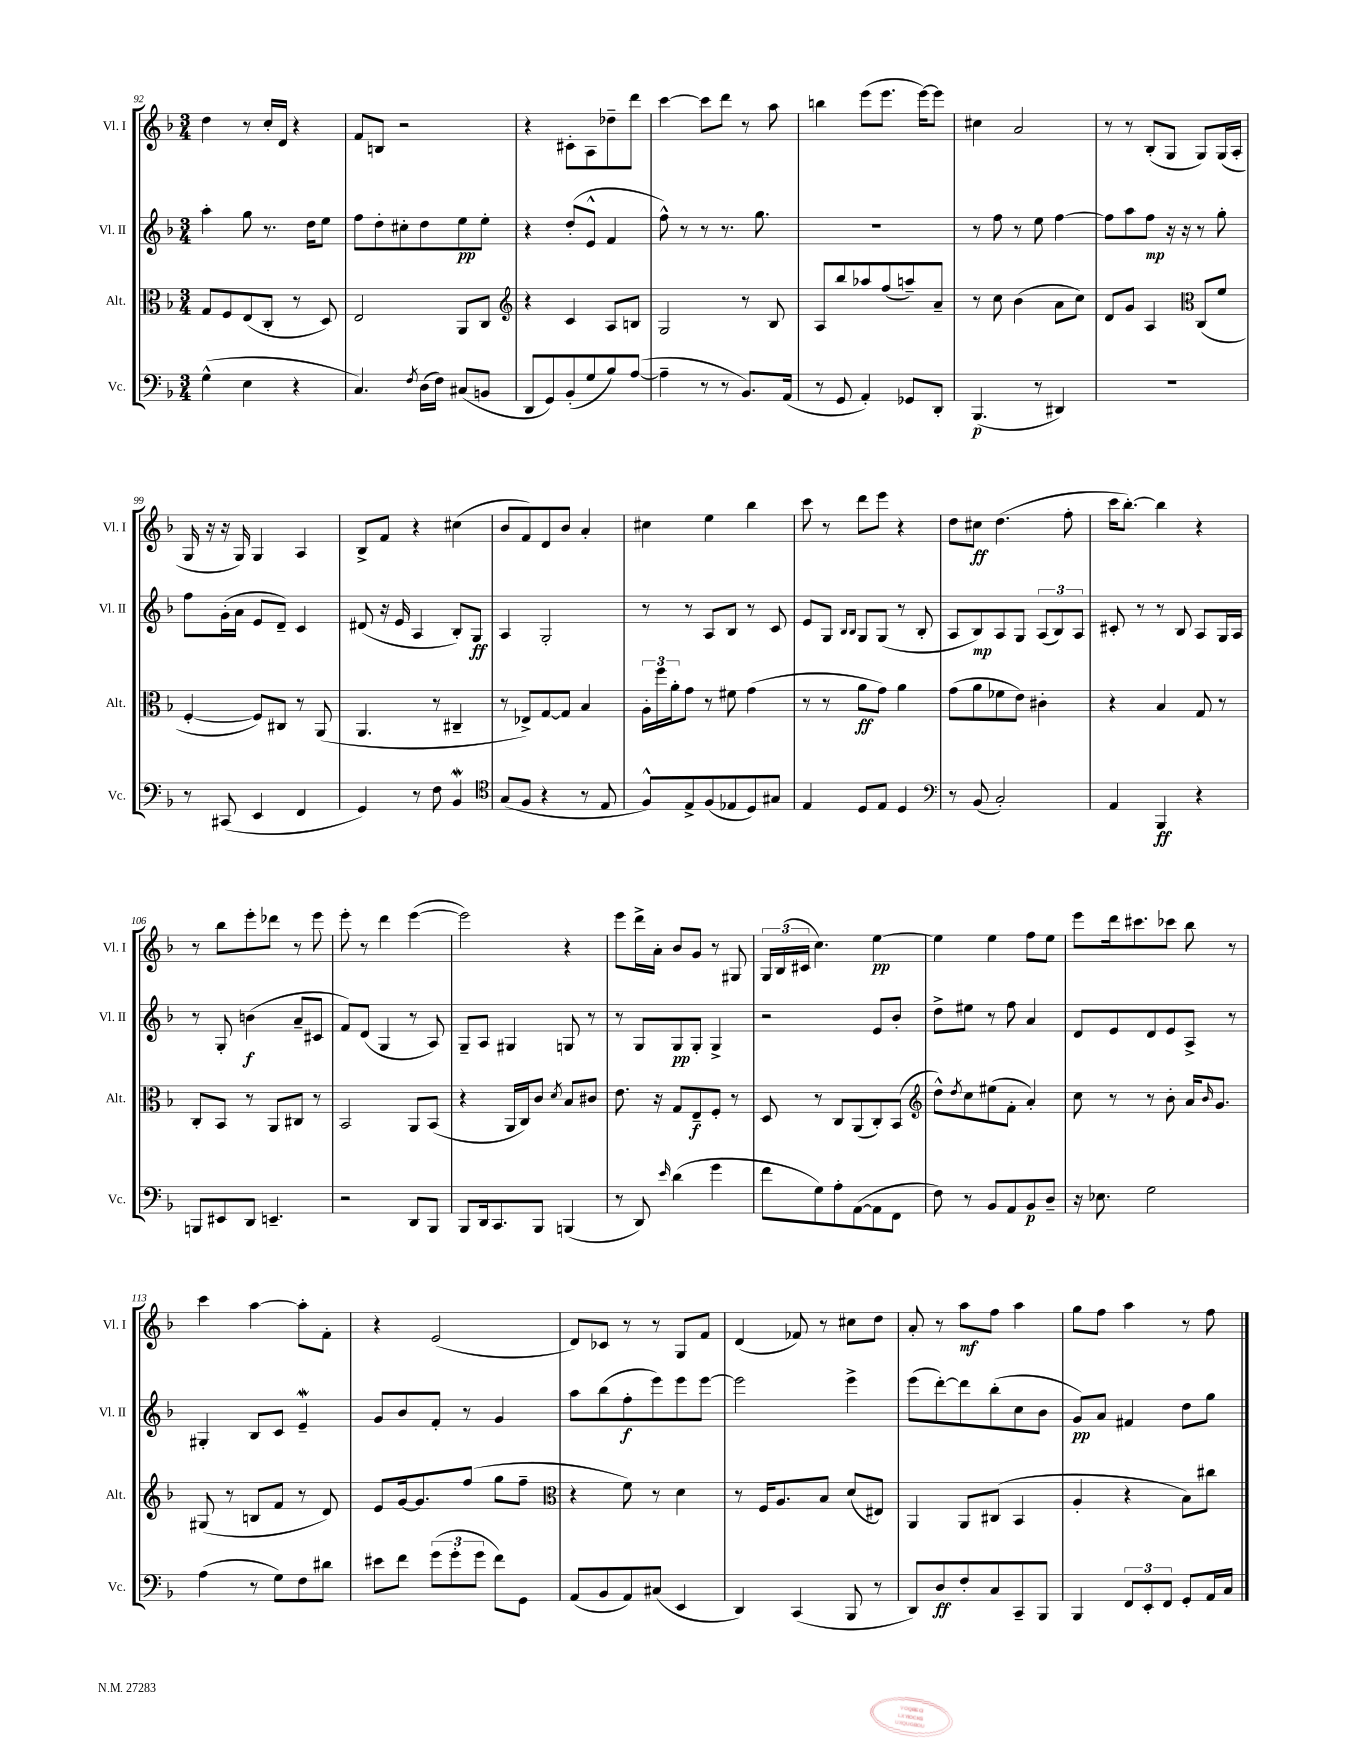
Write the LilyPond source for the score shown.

<<
\new StaffGroup <<
\new Staff = "s0" \with { instrumentName = "Vl. I" shortInstrumentName = "Vl. I" } {
    \clef treble \key f \major \numericTimeSignature \time 3/4
    d''4 r8 c''16-. d'16 r4 |
    f'8 b8 r2 |
    r4 cis'8-. a8 des''8-- d'''8 |
    c'''4~ c'''8 d'''8 r8 a''8 |
    b''4 e'''8( e'''8. e'''16~) e'''8 |
    cis''4 a'2 |
    r8 r8 bes8-.( g8 g8) g16( a16-. |
    g16 r16 r16 g16) g4 a4 |
    bes8-> f'8 r4 cis''4( |
    bes'8 f'8) d'8 bes'8 a'4-. |
    cis''4 e''4 bes''4 |
    c'''8 r8 d'''8 e'''8 r4 |
    d''8 cis''8\ff d''4.( f''8-. |
    c'''16 bes''8.~-.) bes''4 r4 |
    r8 bes''8 e'''8-. des'''8 r8 e'''8 |
    e'''8-. r8 d'''4 e'''4~( |
    e'''2) r4 |
    e'''8 d'''16-> a'16-. bes'8 g'8 r8 gis8 |
    \tuplet 3/2 { g16 bes16( cis'16 } c''4.) e''4~\pp |
    e''4 e''4 f''8 e''8 |
    e'''8 d'''16 cis'''8. ces'''8 bes''8 r8 |
    c'''4 a''4~ a''8-. f'8-. |
    r4 e'2( |
    d'8) ces'8 r8 r8 g8 f'8 |
    d'4( fes'8) r8 cis''8 d''8 |
    a'8-. r8 a''8\mf f''8 a''4 |
    g''8 f''8 a''4 r8 f''8 \bar "|." |
}
\new Staff = "s1" \with { instrumentName = "Vl. II" shortInstrumentName = "Vl. II" } {
    \clef treble \key f \major \numericTimeSignature \time 3/4
    a''4-. g''8 r8. d''16 e''8 |
    f''8 d''8-. cis''8-. d''8 e''8\pp e''8-. |
    r4 d''8-.( e'8-^ f'4 |
    f''8-^) r8 r8 r8. g''8. |
    R2. |
    r8 f''8 r8 e''8 f''4~ |
    f''8 a''8 f''8\mp r16 r16 r8 g''8-. |
    f''8 g'16-.( a'16 e'8 d'8--) c'4 |
    dis'8( r16 e'16 a4 bes8-.) g8\ff |
    a4 g2-. |
    r8 r8 a8 bes8 r8 c'8 |
    e'8 g8 \grace { bes16 bes16 } g8 g8( r8 bes8-. |
    a8 bes8\mp) a8 g8 \tuplet 3/2 { a8( bes8) a8 } |
    cis'8-. r8 r8 bes8 a8 g16 a16 |
    r8 g8-. b'4\f( a'8-- cis'8 |
    f'8) d'8( g4 r8 a8) |
    g8-- a8 gis4 g8 r8 |
    r8 g8 g8\pp g8-. g4-> |
    r2 e'8 bes'8-. |
    d''8-> eis''8 r8 f''8 a'4 |
    d'8 e'8 d'8 e'8 a8-> r8 |
    gis4-. bes8 c'8 e'4--\mordent |
    g'8 bes'8 f'8-. r8 g'4 |
    a''8 bes''8( f''8-.\f e'''8) e'''8 e'''8~ |
    e'''2 e'''4-> |
    e'''8( d'''8~-.) d'''8 bes''8-.( c''8 bes'8 |
    g'8\pp) a'8 fis'4 d''8 g''8 \bar "|." |
}
\new Staff = "s2" \with { instrumentName = "Alt." shortInstrumentName = "Alt." } {
    \clef alto \key f \major \numericTimeSignature \time 3/4
    g8 f8 e8( c8-. r8 d8) |
    e2 a,8 c8 |
    \clef treble r4 c'4 a8 b8 |
    g2 r8 bes8 |
    a8 bes''8 aes''8 f''8( a''8--) a'8-- |
    r8 c''8 bes'4( a'8 c''8) |
    d'8 g'8 a4 \clef alto c8( f'8 |
    f4~-. f8) cis8 r8 a,8( |
    a,4. r8 cis4-- |
    r8 ees8->) g8~ g8 bes4 |
    \tuplet 3/2 { a16-. f''16 a'16-. } g'8 r8 fis'8 g'4( |
    r8 r8 a'8\ff g'8) a'4 |
    g'8( a'8 fes'8 e'8) cis'4-. |
    r4 bes4 g8 r8 |
    c8-. bes,8 r8 a,8 cis8 r8 |
    bes,2 a,8 bes,8( |
    r4 a,16 c16) c'8 \acciaccatura { d'8 } bes8 cis'8 |
    e'8. r16 g8 e8--\f f8-. r8 |
    d8 r8 c8 a,8( c8-.) bes,8( |
    \clef treble d''8-^) \acciaccatura { d''8 } c''8 eis''8( f'8-. a'4-.) |
    c''8 r8 r8 bes'8-. a'16 \grace { bes'16 } g'8. |
    gis8( r8 b8 f'8 r8 d'8) |
    e'8 g'16~ g'8. f''8( g''8 f''8-- |
    \clef alto r4 f'8) r8 d'4 |
    r8 f16 a8. bes8 d'8( eis8) |
    a,4 a,8 cis8( bes,4 |
    a4-. r4 bes8) cis''8 \bar "|." |
}
\new Staff = "s3" \with { instrumentName = "Vc." shortInstrumentName = "Vc." } {
    \clef bass \key f \major \numericTimeSignature \time 3/4
    g4-^( e4 r4 |
    c4.) \acciaccatura { f8 } d16( f16) cis8( b,8 |
    d,8 g,8) bes,8-.( g8 bes8) a8~( |
    a4-- r8 r8 bes,8.) a,16( |
    r8 g,8 a,4-.) ges,8 d,8-. |
    bes,,4.\p( r8 dis,4) |
    r2. |
    r8 cis,8( e,4 f,4 |
    g,4) r8 f8 bes,4\mordent |
    \clef tenor g8( f8 r4 r8 e8 |
    f8-^) e8-> f8( ees8 d8) gis8 |
    e4 d8 e8 d4 |
    \clef bass r8 bes,8( c2-.) |
    a,4 bes,,4\ff r4 |
    b,,8 eis,8 d,8 e,4.-- |
    r2 d,8 bes,,8 |
    bes,,8 d,16 c,8. bes,,8 b,,4( |
    r8 d,8) \grace { e'16 } d'4( g'4 |
    f'8 g8) a8-. a,8~( a,8 f,8 |
    f8) r8 bes,8 a,8 bes,8\p d8-- |
    r16 ees8. g2 |
    a4( r8 g8) f8 dis'8 |
    eis'8 f'8 \tuplet 3/2 { g'8( g'8-. g'8 } f'8) g,8 |
    a,8( bes,8 a,8) cis8( e,4 |
    d,4) c,4( bes,,8 r8 |
    d,8) d8\ff f8-. c8 c,8-- bes,,8 |
    bes,,4 \tuplet 3/2 { f,8 e,8-. f,8 } g,8-. a,16 c16 \bar "|." |
}
>>
>>
\layout { \context { \Score currentBarNumber = #92 } }
